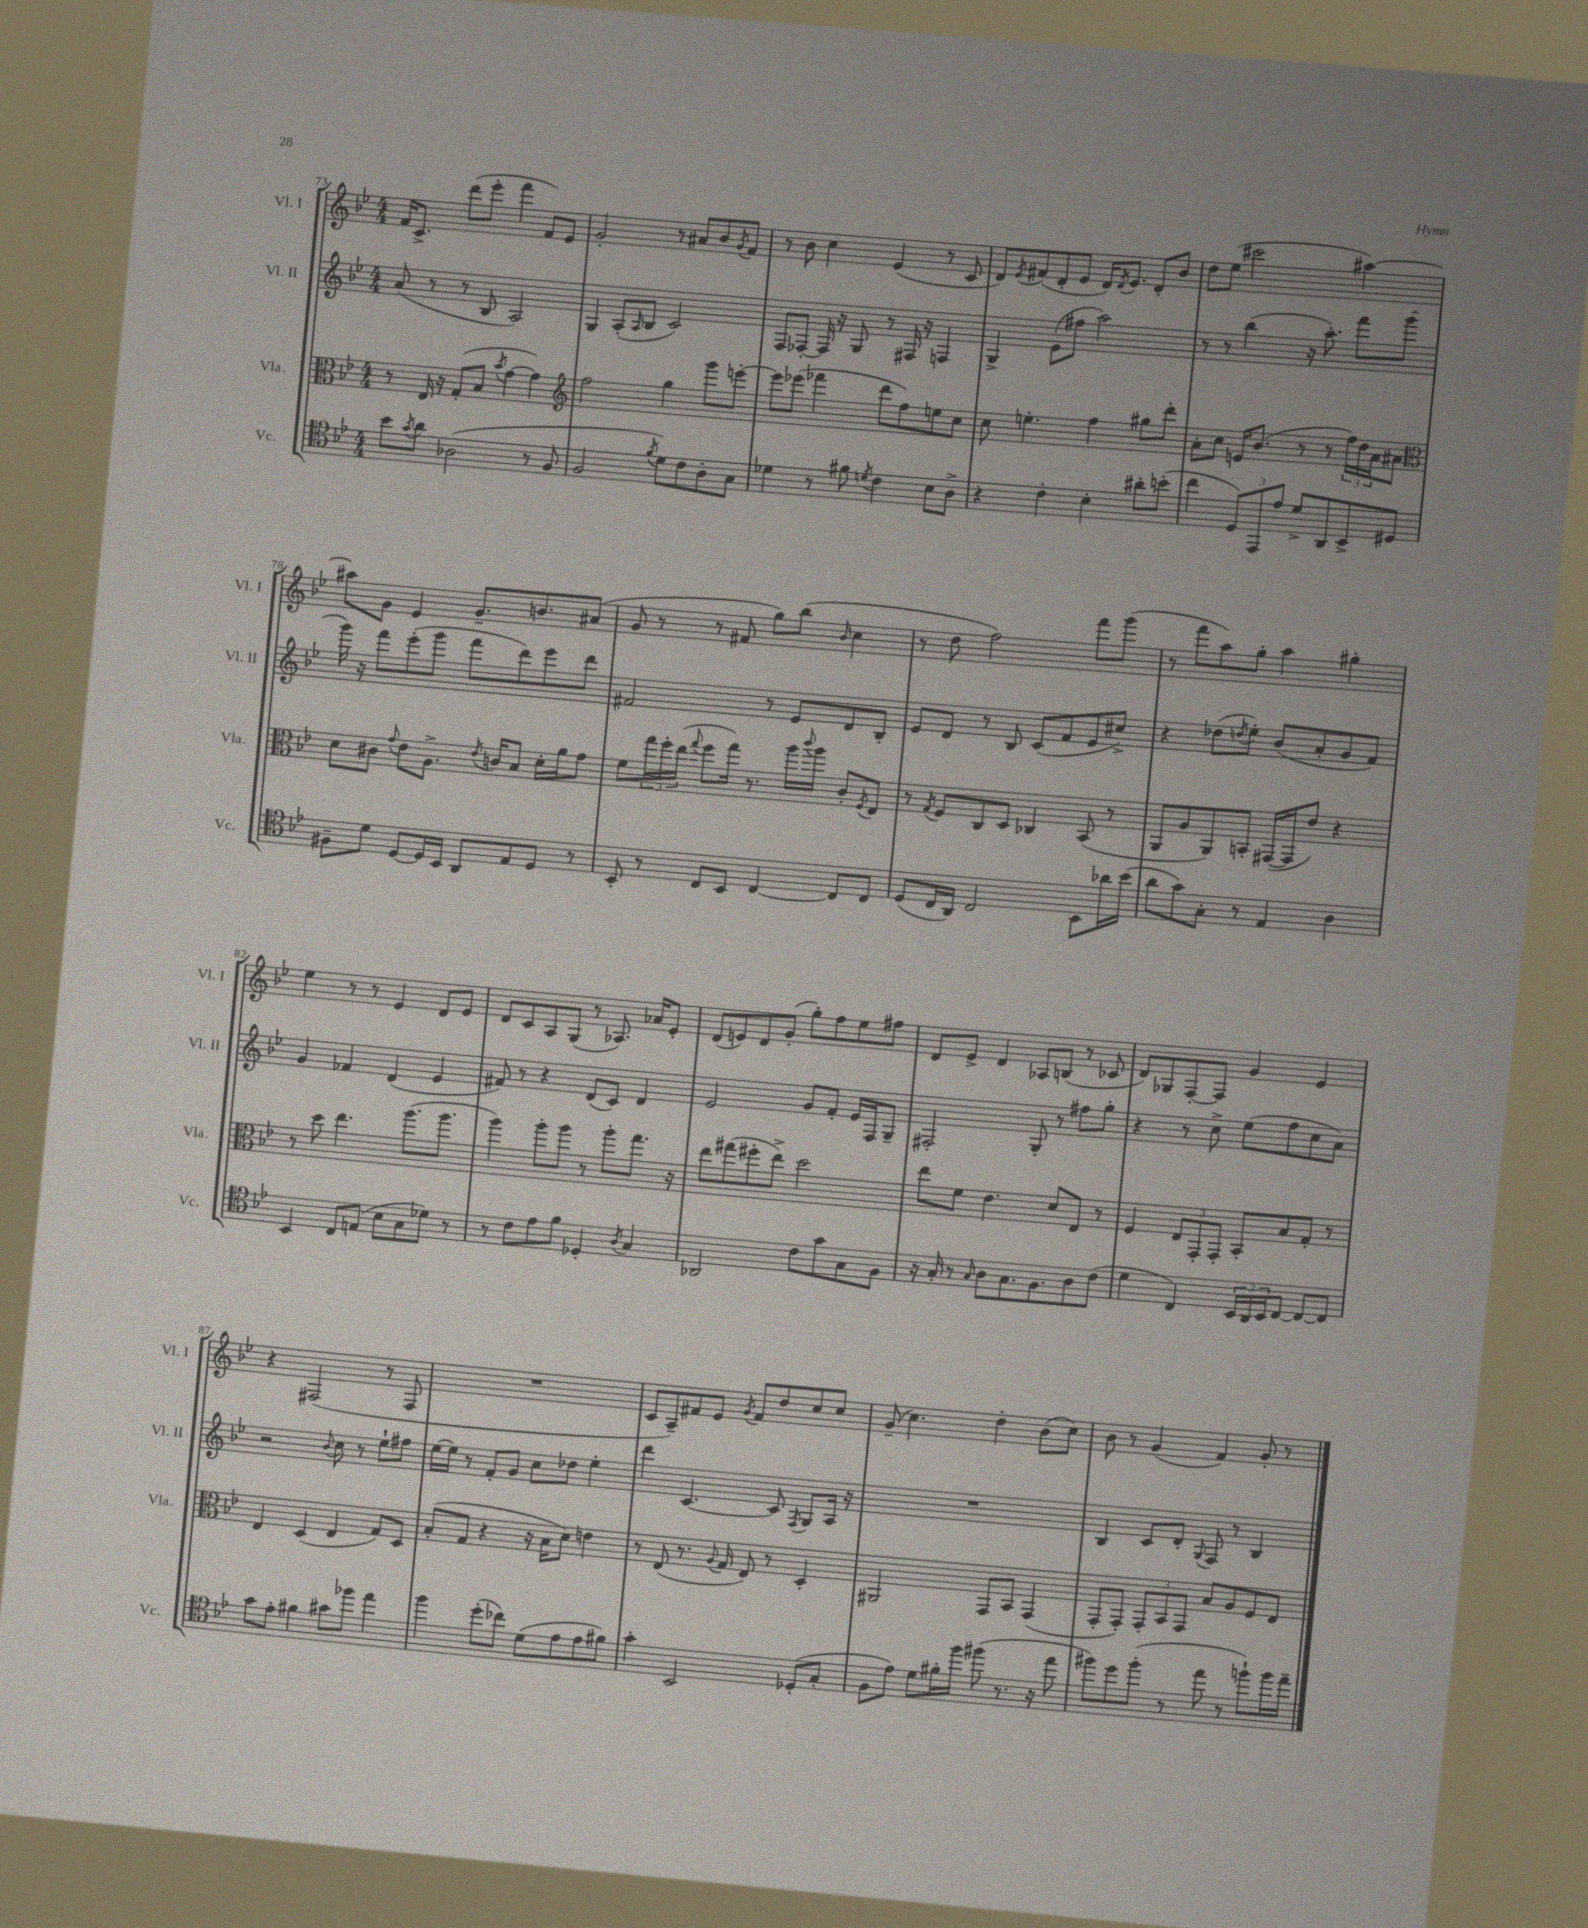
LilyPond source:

<<
\new StaffGroup <<
\new Staff = "s0" \with { instrumentName = "Vl. I" shortInstrumentName = "Vl. I" } {
    \clef treble \key bes \major \numericTimeSignature \time 4/4
    f'16 c'8.-> d'''8( ees'''8-. f'''4 f'8) ees'8 |
    g'2-. r8 ais'8 bes'8 \acciaccatura { g'8 } f'8 |
    r8 bes'8 c''4 ees'4( r8 c'8 |
    d'8) \acciaccatura { ees'8 } fis'8( d'8-. ees'8 d'16) \acciaccatura { d'8 } ees'8. d'8-. bes'8 |
    d''8 ees''8( cis'''2 ais''4~) |
    ais''8 g'8 ees'4 g'8.-- b'8. ais'8( |
    g'8 r8 r8 fis'8 g''8) bes''8( \grace { bes'16 } c''4 |
    r8 d''8 f''2) f'''8 g'''8( |
    r8 f'''8 a''8) g''8-. a''4 gis''4-. |
    ees''4 r8 r8 ees'4 d'8 ees'8 |
    d'8 c'8 a8 g8( r8 aes8.) aes'16 ees'8-. |
    d'8( e'8) d'8 g'8-.( g''8-.) f''8 ees''8 fis''8 |
    d'8 ees'8-> d'4 aes8 b8( r8 ces'8 |
    d'8) ges8 f8~-. f8 g'4 ees'4 |
    r4 fis2( r8 fis8 |
    R1 |
    c'8 a8--) fis'8 ees'8 \acciaccatura { g'8 } fis'8 d''8 c''8 c''8 |
    g'8--( c''4.) d''4-. bes'8( c''8) |
    bes'8 r8 g'4( f'4) g'8-. r8 \bar "|." |
}
\new Staff = "s1" \with { instrumentName = "Vl. II" shortInstrumentName = "Vl. II" } {
    \clef treble \key bes \major \numericTimeSignature \time 4/4
    a'8( r8 r8 bes8 a2) |
    g4 a8-.( \grace { a16 } bes8 c'2) |
    f8 fes8~-. fes16 r16 g8 r8 fis16 r16 f4 |
    g4-> ees'8( fis''8 a''2) |
    r8 r8 bes''4( r16 a''8.-.) f'''8 g'''8( |
    g'''16) r16 f'''8 ees'''8-.( g'''8 f'''8 d'''8) ees'''8 d'''8 |
    fis'2 r8 ees'8 d'8 bes8-. |
    ees'8 d'8 r8 bes8 c'8( f'8 ees'8 cis''8->) |
    r4 des''8( \acciaccatura { d''8 } ees''8-.) bes'8( a'8-. g'8 f'8) |
    g'4 fes'4 d'4( ees'4 |
    fis'8) r8 r4 d'8( c'8) d'4 |
    ees'2 g'8 f'8-. ees'16 f16 g8-- |
    fis2-. g8-. r8 fis''8 g''8-. |
    r4 r8 c''8-> ees''8( f''8 c''8 a'8) |
    r2 \appoggiatura { bes'8 } c''8 r8 ees''8-! fis''8 |
    ees''16~ ees''16 r8 f'8-. g'8 c''8 des''8 ees''4-. |
    d'''4 c'4.~ c'8 \acciaccatura { f8 } g8 a16 r16 |
    R1 |
    bes4 c'8 d'8-. \appoggiatura { g8 } f8 r8 bes4 \bar "|." |
}
\new Staff = "s2" \with { instrumentName = "Vla." shortInstrumentName = "Vla." } {
    \clef alto \key bes \major \numericTimeSignature \time 4/4
    r8 ees16 r16 g8-.( bes8 \acciaccatura { bes'8 } g'4~ g'4) |
    \clef treble f''2 g''4 g'''8 e'''8~-. |
    e'''8 ees'''8( fes'''4 d'''8 f''8) e''8 c''8 |
    c''8 e''4.-. f''4 gis''8 d'''8-. |
    a'8-. c''8 e'16 bes'8.( r8 r8 \tuplet 3/2 { f''16) d''16 a'16 } ais'8 |
    \clef alto d'8 cis'8 \appoggiatura { g'8 } ees'8 a8.-> \acciaccatura { ees'8 } c'16 bes8 d'16-. a'16 g'8 |
    f'8 \tuplet 3/2 { g''16 f''16-. ees''16( } \appoggiatura { g''8 } f''8 g''16) r8. a''16 \appoggiatura { c'''8 } a''16 c'8-. \acciaccatura { f8 } ees8 |
    r8 \acciaccatura { g8 } f8 c8 d8 ces4 bes,8( r8 |
    a,8 a8 a,8) b,8-. gis,16~( gis,16 ees'8) r4 |
    r8 d''8 ees''4. a''8.( a''8. |
    a''4) a''8-. a''8 r8 a''8-. g''8. r16 |
    ees''8 gis''8( fis''8-. ees''8->) d''2 |
    ees''8 f'8 ees'4. d'8 ees8 r8 |
    f4 \tuplet 3/2 { ees8 g,8-. g,8-. } bes,8-. bes8 g8-. r8 |
    ees4 d4( ees4 g8) d8 |
    bes8-.( g8 r4 r16 bes16 d'8) e'4 |
    r8 ees8( r8. \appoggiatura { a8 } g16 ees8) r8 d4-. |
    ais,2 g,8 bes,8 g,4( |
    g,8-. g,8-.) \tuplet 3/2 { g,8-. bes,8 g,8 } bes8 a8 f8 ees8 \bar "|." |
}
\new Staff = "s3" \with { instrumentName = "Vc." shortInstrumentName = "Vc." } {
    \clef tenor \key bes \major \numericTimeSignature \time 4/4
    bes'8 \acciaccatura { g'8 } a'8 aes2( r8 f8 |
    f2 \acciaccatura { f'8 } d'8) c'8 a8-. g8 |
    des'4 r8 fis'8 \acciaccatura { d'8 } c'4 bes8 a8-> |
    r4 c'4-. bes4-. ais'8-. b'8-.( |
    c''4 \tuplet 3/2 { d8) ees,8 ees'8 } d'8-> a,8 bes,8-> dis8 |
    fis8-- d'8 d8~ d16 bes,16 a,8 ees8 d8 r8 |
    bes,8-. r8 c8 bes,8 c4~ c8 c8 |
    d8( c16 a,16) c2 bes,8 aes'16 bes'16( |
    a'8 g'8) g8-. r8 ees4 a4 |
    bes,4 c8 e8( bes8 g8 des'8) r8 |
    r8 c'8 ees'8 f'8 des4-. \acciaccatura { a8 } g4 |
    aes,2 c'8 g'8 g8 f8 |
    r16 g16-. r8 \grace { g16 } a8 g8. f8. a8 c'8( |
    d'4 c4) \tuplet 3/2 { bes,16 a,16 bes,16 } c8~ c8~ c8 |
    g'8 ees'8-. fis'4 gis'8 fes''8 ees''4 |
    f''4 d''8-.( ces''8) d'8( ees'8 ees'8 fis'8) |
    g'4-. bes,2 des8-.( g8-. |
    f8 ees'8) d'8 fis'16-. f''16 fis''8( r8. r16 ees''8 |
    fis''8) d''8 fis''8-.( r8 ees''8 r8 f''8-!) f''16 ees''16-- \bar "|." |
}
>>
>>
\layout { \context { \Score currentBarNumber = #73 } }
